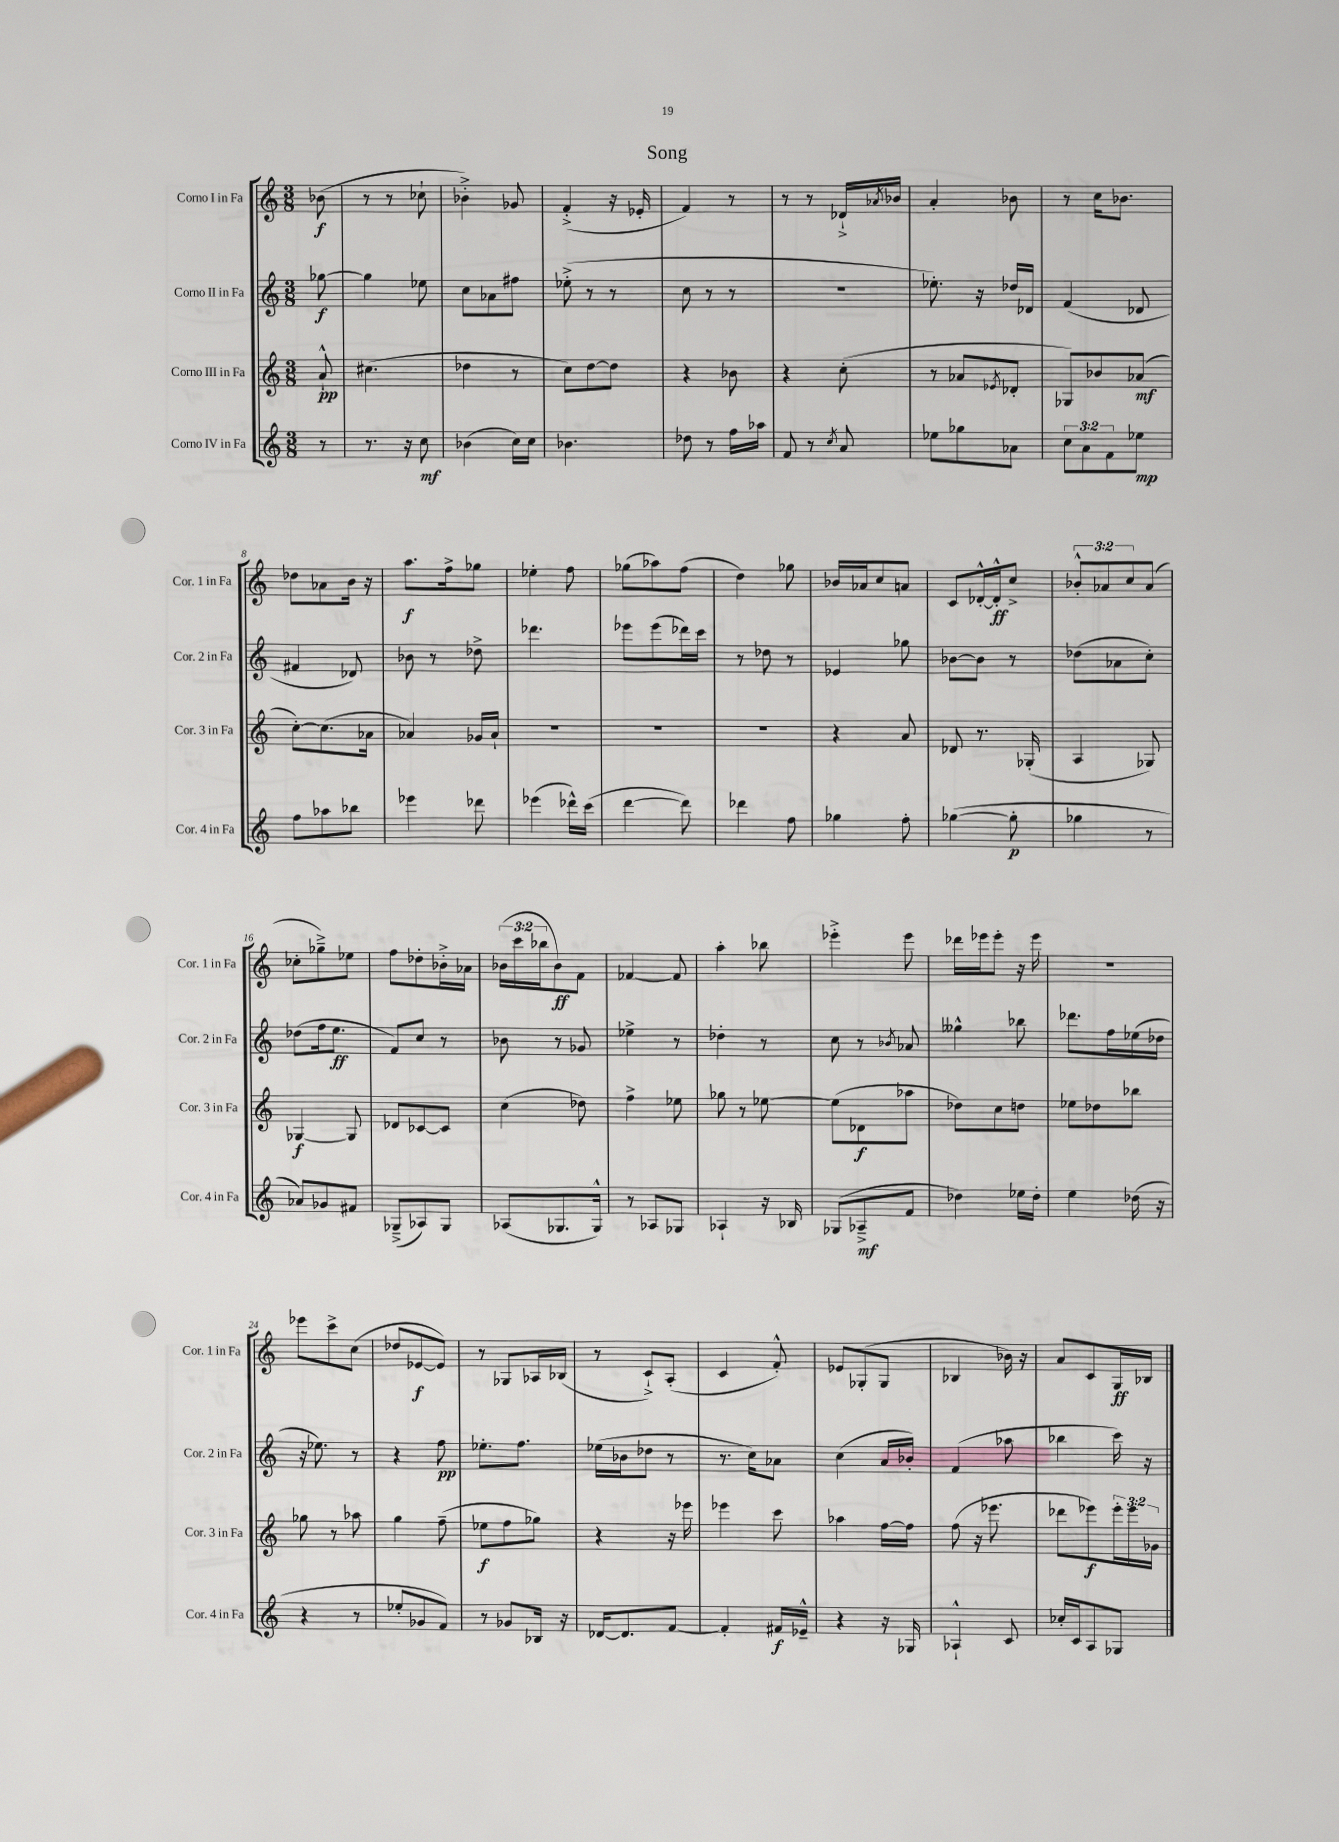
\header { title = "Song" }
<<
\new StaffGroup <<
\new Staff = "s0" \with { instrumentName = "Corno I in Fa" shortInstrumentName = "Cor. 1 in Fa" } {
    \clef treble \key c \major \numericTimeSignature \time 3/8 \override Staff.TupletNumber.text = #tuplet-number::calc-fraction-text \partial 8
    bes'8\f( |
    r8 r8 ces''8-! |
    bes'4-.->) ges'8 |
    f'4-.->( r16 ees'16-. |
    f'4) r8 |
    r8 r8 des'16-!-> \acciaccatura { aes'8 } bes'16 |
    a'4-. bes'8 |
    r8 c''16 bes'8. |
    des''8 aes'8 b'16 r16 |
    a''8.\f f''16-> ges''8 |
    ees''4-. f''8 |
    ges''8( aes''8) f''8( |
    d''4) ges''8 |
    bes'16 aes'16 c''8 a'8 |
    c'8 des'16~-.-^ des'16-.-^\ff c''8-> |
    \tuplet 3/2 { bes'8-.-^ aes'8 c''8 } aes'8( |
    ces''8-. ges''8--->) ees''8 |
    f''8 des''8-. bes'16-.-> aes'16 |
    \tuplet 3/2 { bes'16( c'''16 bes''16 } bes'8\ff) f'8 |
    fes'4~ fes'8 |
    a''4-. bes''8 |
    ees'''4-.-> ees'''8 |
    des'''16 ees'''16 ees'''8-. r16 ees'''16 |
    R4. |
    ees'''8 c'''8-> c''8( |
    des''8 ees'8~\f ees'8) |
    r8 ges8 aes16 bes16( |
    r8 c'8-!->) a8-.( |
    c'4 f'8-.-^) |
    ees'8 ges8-.( ges8 |
    bes4 bes'16) r16 |
    a'8 c'8 g16\ff bes16 \bar "|." |
}
\new Staff = "s1" \with { instrumentName = "Corno II in Fa" shortInstrumentName = "Cor. 2 in Fa" } {
    \clef treble \key c \major \numericTimeSignature \time 3/8 \partial 8
    ges''8~\f |
    ges''4 ees''8 |
    c''8 aes'8 fis''8 |
    ees''8-.->( r8 r8 |
    c''8 r8 r8 |
    R4. |
    ees''8.-.) r16 des''16 des'16 |
    f'4( des'8 |
    fis'4 des'8) |
    bes'8 r8 des''8-> |
    des'''4. |
    ees'''8 ees'''8( des'''16) c'''16 |
    r8 des''8 r8 |
    ees'4 ges''8 |
    bes'8~ bes'8 r8 |
    des''8( aes'8 c''8-.) |
    des''8( f''16 e''8.\ff |
    f'8) c''8 r8 |
    bes'8 r8 ges'8 |
    ees''4-> r8 |
    des''4-. r8 |
    c''8 r8 \acciaccatura { bes'8 } aes'8 |
    geses''4-^ bes''8 |
    des'''8. f''16 ees''16( des''16 |
    r16 ees''8.) r8 |
    r4 f''8\pp |
    ees''8.-. f''8. |
    ees''16( bes'16 des''8 r8 |
    r8. c''16) aes'8 |
    c''4( a'16 bes'16-.) |
    f'4( aes''8 |
    bes''4 c'''16) r16 \bar "|." |
}
\new Staff = "s2" \with { instrumentName = "Corno III in Fa" shortInstrumentName = "Cor. 3 in Fa" } {
    \clef treble \key c \major \numericTimeSignature \time 3/8 \override Staff.TupletNumber.text = #tuplet-number::calc-fraction-text \partial 8
    a'8-!-^\pp |
    cis''4.( |
    des''4 r8 |
    c''8) d''8~ d''8 |
    r4 bes'8 |
    r4 c''8-.( |
    r8 aes'8 \acciaccatura { ees'8 } des'8-. |
    ges8) bes'8 aes'8\mf( |
    c''8~-.) c''8.( aes'16 |
    aes'4) ges'16 aes'16-! |
    R4. |
    R4. |
    R4. |
    r4 a'8 |
    des'8 r8. ges16-.( |
    a4 ges8) |
    ges4~\f ges8 |
    des'8 ces'8~ ces'8 |
    c''4( des''8) |
    f''4-> ees''8 |
    ges''8 r8 ees''8~ |
    ees''8( des'8\f aes''8 |
    des''8) c''8 d''8 |
    ees''8 des''8 bes''8 |
    ges''8 r8 aes''8 |
    g''4 f''8--( |
    ees''8\f f''8 ges''8) |
    r4 r16 ees'''16 |
    ees'''4 c'''8 |
    aes''4 f''16~ f''16 |
    f''8( r16 ees'''8. |
    des'''8 ees'''8\f) \tuplet 3/2 { ees'''16-. ees'''16 ges'16 } \bar "|." |
}
\new Staff = "s3" \with { instrumentName = "Corno IV in Fa" shortInstrumentName = "Cor. 4 in Fa" } {
    \clef treble \key c \major \numericTimeSignature \time 3/8 \override Staff.TupletNumber.text = #tuplet-number::calc-fraction-text \partial 8
    r8 |
    r8. r16 c''8\mf |
    bes'4( c''16) c''16 |
    bes'4. |
    des''8 r8 f''16 aes''16 |
    f'8 r8 \acciaccatura { c''8 } a'8 |
    ees''8 ges''8 aes'8 |
    \tuplet 3/2 { c''8 a'8 f'8 } ees''8\mp |
    f''8 aes''8 bes''8 |
    ees'''4 des'''8 |
    ees'''4( des'''16-^) c'''16( |
    d'''4~ d'''8) |
    des'''4 f''8 |
    ges''4 f''8-. |
    ges''4~( ges''8-.\p |
    ges''4 r8 |
    aes'8) ges'8 fis'8 |
    ges8--->( aes8) ges8 |
    aes8( ges8. ges16-^) |
    r8 aes8 ges8 |
    aes4-! r16 bes16 |
    ges8( aes8--->\mf f'8 |
    des''4) ees''16 des''16-. |
    e''4 des''16( r16 |
    r4 r8 |
    ees''8-. ges'8 f'8) |
    r8 ges'8 bes16 r16 |
    des'16~ des'8. f'8~ |
    f'4-. fis'16\f ees'16---^ |
    r4 r16 ges16 |
    aes4-!-^ c'8 |
    ces''16-. c'16 a8 ges8 \bar "|." |
}
>>
>>
